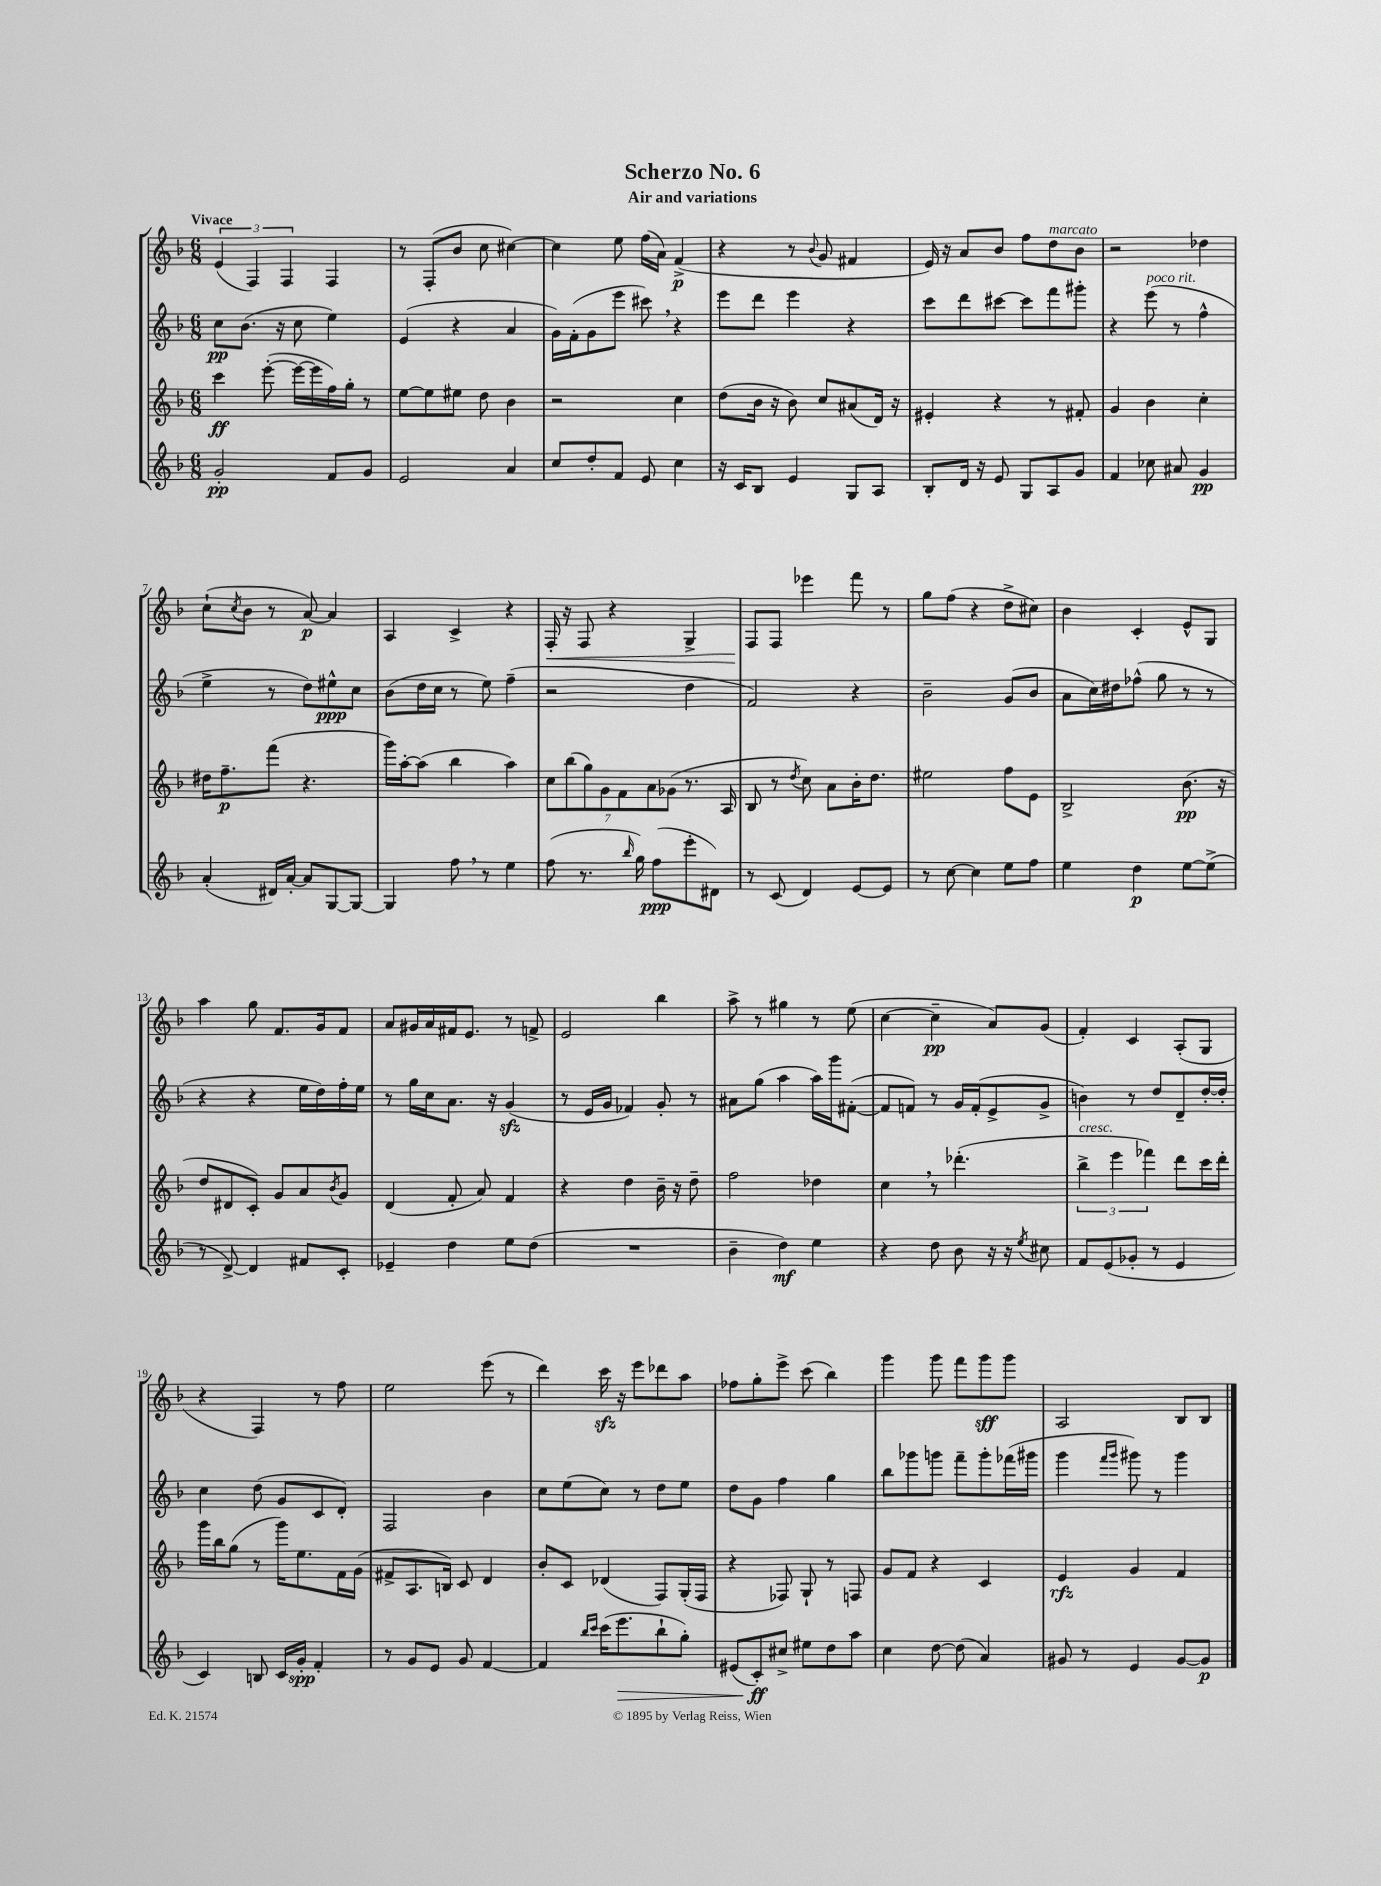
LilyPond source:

\header { title = "Scherzo No. 6" subtitle = "Air and variations" }
<<
\new StaffGroup <<
\new Staff = "s0" {
    \clef treble \key f \major \numericTimeSignature \time 6/8 \tempo "Vivace"
    \tuplet 3/2 { e'4( f4) f4 } f4 |
    r8 f8-.( bes'8 c''8 cis''4~) |
    cis''4 e''8 f''16( a'16) f'4->\p( |
    r4 r8 \appoggiatura { bes'8 } g'8 fis'4 |
    e'16) r16 a'8 bes'8 f''8 d''8^\markup { \italic "marcato" } bes'8 |
    r2 des''4 |
    c''8-!( \acciaccatura { c''8 } bes'8 r8 a'8~\p) a'4 |
    a4 c'4-> r4 |
    f16-.\< r16 f8 r4 g4-> |
    f8\! f8 ees'''4 f'''8 r8 |
    g''8 f''8( r4 d''8-> cis''8) |
    bes'4 c'4-. e'8-^ g8 |
    a''4 g''8 f'8. g'16 f'8 |
    a'8 gis'16 a'16 fis'16 e'8. r8 f'8-> |
    e'2 bes''4 |
    a''8-> r8 gis''4 r8 e''8( |
    c''4~ c''4--\pp a'8) g'8( |
    f'4-.) c'4 a8-.( g8 |
    r4 f4) r8 f''8 |
    e''2 e'''8( r8 |
    d'''4) c'''16\sfz r16 e'''8 des'''8 a''8 |
    fes''8 g''8-. e'''8-> c'''8( bes''4) |
    g'''4 g'''8 f'''8 g'''8\sff g'''8 |
    a2 bes8 bes8 \bar "|." |
}
\new Staff = "s1" {
    \clef treble \key f \major \numericTimeSignature \time 6/8
    c''8\pp bes'8.( r16 c''8 e''4) |
    e'4( r4 a'4 |
    g'16) f'16-.( g'8 e'''8 cis'''8) \breathe r4 |
    e'''8 d'''8 e'''4 r4 |
    c'''8 d'''8 cis'''8~ cis'''8 f'''8 gis'''8-. |
    r4 e'''8^\markup { \italic "poco rit." }( r8 f''4-^ |
    e''4-> r8 d''8) eis''8-^\ppp c''8 |
    bes'8( d''16 c''16 r8 e''8) f''4--( |
    r2 d''4 |
    f'2) r4 |
    bes'2-- g'8( bes'8 |
    a'8 c''16) dis''16 fes''8-^( g''8 r8 r8 |
    r4 r4 e''16 d''16) f''16-. e''16 |
    r8 g''16 c''16 a'8. r16 g'4\sfz( |
    r8 e'16 g'16 fes'4) g'8-. r8 |
    ais'8 g''8( a''4 a''16) g'''16 fis'8~-.( |
    fis'8 f'8) r8 g'16 f'16-.( e'8-> g'8-> |
    b'4) r8 d''8 d'8-- d''16~-. d''16-. |
    c''4 d''8( g'8 c'8 d'8-.) |
    f2 bes'4 |
    c''8 e''8( c''8) r8 d''8 e''8 |
    d''8 g'8 f''4 g''4 |
    bes''8 ges'''8 g'''8 f'''8-- g'''8-. fes'''16( gis'''16 |
    g'''4 \grace { f'''16 g'''16 } gis'''8) r8 gis'''4 \bar "|." |
}
\new Staff = "s2" {
    \clef treble \key f \major \numericTimeSignature \time 6/8
    c'''4\ff e'''8~-.( e'''16~ e'''16 f''16) g''16-. r8 |
    e''8~ e''8 eis''8 d''8 bes'4 |
    r2 c''4 |
    d''8( bes'16 r16 bes'8) c''8 ais'8( d'16) r16 |
    eis'4-. r4 r8 fis'8-. |
    g'4 bes'4 c''4-. |
    dis''16 f''8.--\p f'''8( r4. |
    g'''16) a''16~-. a''8( bes''4 a''4) |
    \tuplet 7/4 { c''8 bes''8( g''8) g'8 f'8 a'8 ges'8( } r8. a16 |
    bes8 r8 \acciaccatura { d''8 } c''8) a'8 bes'16-. d''8. |
    eis''2 f''8 e'8 |
    bes2-> bes'8.\pp( r16 |
    d''8 dis'8 c'8-.) g'8 a'8 \acciaccatura { bes'8 } g'8 |
    d'4( f'8-. a'8) f'4 |
    r4 d''4 bes'16-- r16 d''8-- |
    f''2 des''4 |
    c''4 \breathe r8 des'''4.-.( |
    \tuplet 3/2 { bes''4->^\markup { \italic "cresc." } e'''4 fes'''4) } d'''8 c'''16 d'''16-. |
    g'''16 bes''16 g''8( r8 g'''16) e''8. f'16 g'16( |
    fis'8-> a8. b16) c'8 d'4 |
    bes'8-. c'8 des'4( f8) g16-.( f16 |
    r4 fes8) g8-! r8 f8 |
    g'8 f'8 r4 c'4 |
    e'4\rfz g'4 f'4 \bar "|." |
}
\new Staff = "s3" {
    \clef treble \key f \major \numericTimeSignature \time 6/8
    g'2-.\pp f'8 g'8 |
    e'2 a'4 |
    c''8 d''8-. f'8 e'8 c''4 |
    r16 c'16 bes8 e'4 g8 a8 |
    bes8-. d'16 r16 e'8 g8 a8 g'8 |
    f'4 ces''8 ais'8 g'4\pp |
    a'4-.( dis'16) a'16~-. a'8 g8~ g8~ |
    g4 f''8 \breathe r8 e''4 |
    f''8( r8. \grace { bes''16 } g''16) f''8\ppp( e'''8-. dis'8) |
    r8 c'8( d'4) e'8~ e'8 |
    r8 c''8~ c''4 e''8 f''8 |
    e''4 d''4\p e''8~ e''8->( |
    r8 d'8~->) d'4 fis'8 c'8-. |
    ees'4-- d''4 e''8 d''8( |
    R2. |
    bes'4-- d''4\mf) e''4 |
    r4 d''8 bes'8 r16 r16 \acciaccatura { e''8 } cis''8 |
    f'8 e'8( ges'8-. r8 e'4 |
    c'4) b8 c'16 g'16-.\spp f'4-. |
    r8 g'8 e'8 g'8 f'4~ |
    f'4 \grace { bes''16 c'''16 } c'''16( e'''8.\> bes''8-! g''8-.) |
    eis'8( c'8-.\ff\!) cis''8-> eis''8 d''8 a''8 |
    c''4 d''8~ d''8( a'4) |
    gis'8 r8 e'4 gis'8~ gis'8\p \bar "|." |
}
>>
>>
